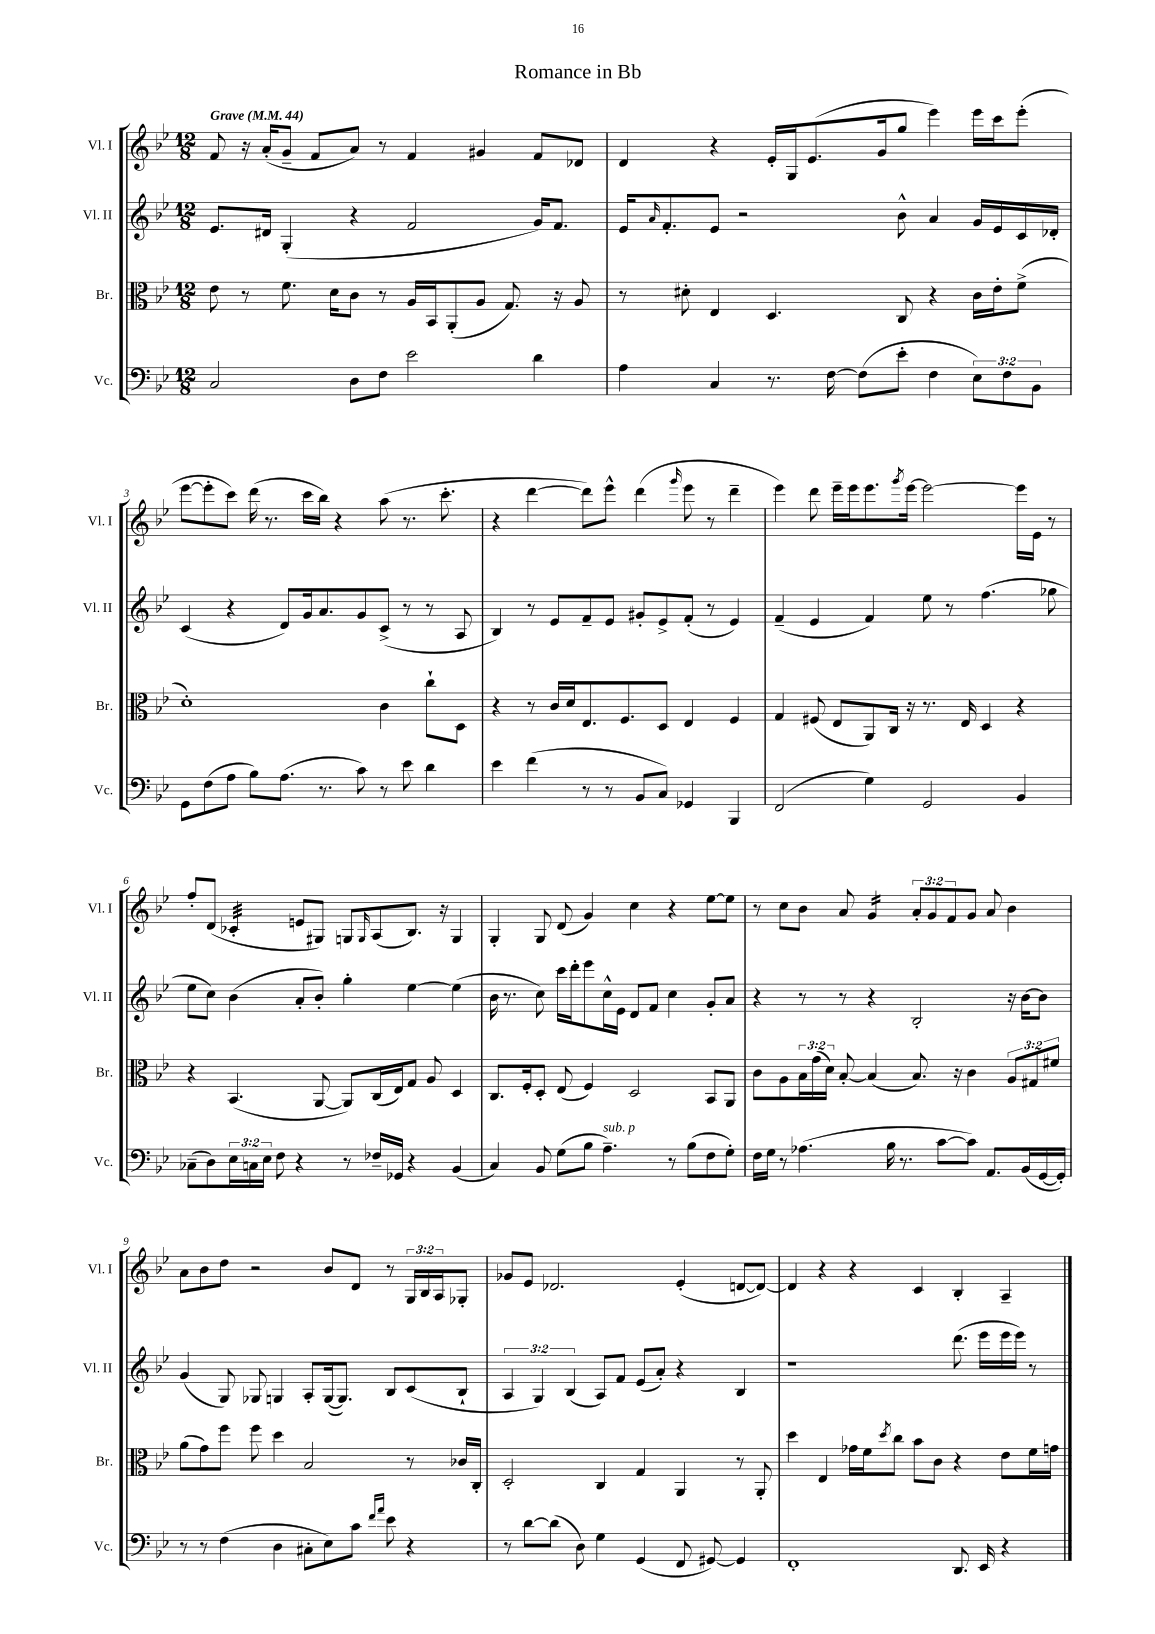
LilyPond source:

\header { title = "Romance in Bb" }
<<
\new StaffGroup <<
\new Staff = "s0" \with { instrumentName = "Vl. I" shortInstrumentName = "Vl. I" } {
    \clef treble \key bes \major \numericTimeSignature \time 12/8 \override Staff.TupletNumber.text = #tuplet-number::calc-fraction-text \tempo "Grave" 4 = 44
    f'8 r16 a'16-.( g'8-- f'8 a'8) r8 f'4 gis'4 f'8 des'8 |
    d'4 r4 ees'16-. g16 ees'8.( g'16 g''8 ees'''4) ees'''16 c'''16 ees'''8-.( |
    ees'''8~ ees'''8-. c'''8) d'''16( r8. c'''16 bes''16) r4 a''8( r8. c'''8.-. |
    r4 d'''4~ d'''8) ees'''8-^ d'''4( \grace { g'''16 } ees'''8 r8 d'''4-- |
    ees'''4) d'''8 ees'''16-- ees'''16 ees'''8. \acciaccatura { g'''8 } ees'''16~ ees'''2~ ees'''16 ees'16 r8 |
    f''8-. d'8( ces'4:32-. e'8 gis8) g8 \grace { g16 } a8( bes8.) r16 g4 |
    g4-. g8 d'8( g'4) c''4 r4 ees''8~ ees''8 |
    r8 c''8 bes'8 a'8 g'4:16 \tuplet 3/2 { a'8-. g'8 f'8 } g'8 a'8 bes'4 |
    a'8 bes'8 d''8 r2 bes'8 d'8 r8 \tuplet 3/2 { g16 bes16 a16 } ges8-. |
    ges'8 ees'8 des'2. ees'4-.( d'8~ d'8~) |
    d'4 r4 r4 c'4 bes4-. a4-- \bar "|." |
}
\new Staff = "s1" \with { instrumentName = "Vl. II" shortInstrumentName = "Vl. II" } {
    \clef treble \key bes \major \numericTimeSignature \time 12/8 \override Staff.TupletNumber.text = #tuplet-number::calc-fraction-text
    ees'8. dis'16 g4-.( r4 f'2 g'16) f'8. |
    ees'16 \grace { a'16 } f'8.-. ees'8 r2 bes'8-^ a'4 g'16 ees'16 c'16 des'16-. |
    c'4( r4 d'8) g'16 a'8. g'8 c'8->( r8 r8 a8 |
    bes4) r8 ees'8 f'8-- ees'8 gis'8-. ees'8-> f'8-.( r8 ees'4) |
    f'4--( ees'4 f'4) ees''8 r8 f''4.( ges''8 |
    ees''8 c''8) bes'4( a'8-. bes'8-.) g''4-. ees''4~ ees''4( |
    bes'16 r8. c''8) c'''16 d'''16-. ees'''8 c''16-^ ees'16 d'8 f'8 c''4 g'8-. a'8 |
    r4 r8 r8 r4 bes2-. r16 bes'16~ bes'8 |
    g'4( g8) ges8 g4 a8-. g16~( g8.) bes8 c'8( bes8-! |
    \tuplet 3/2 { a4 g4) bes4( } a8) f'8 ees'8( a'8-.) r4 bes4 |
    r1 d'''8.( ees'''16 ees'''16 ees'''16) r8 \bar "|." |
}
\new Staff = "s2" \with { instrumentName = "Br." shortInstrumentName = "Br." } {
    \clef alto \key bes \major \numericTimeSignature \time 12/8 \override Staff.TupletNumber.text = #tuplet-number::calc-fraction-text
    ees'8 r8 f'8. d'16 c'8 r8 a16 bes,16 a,8-.( a8 g8.) r16 a8 |
    r8 dis'8-. ees4 d4. c8 r4 c'16 ees'16-. f'8->( |
    d'1-.) c'4 c''8-! d8 |
    r4 r8 c'16 d'16 ees8. f8. d8 ees4 f4 |
    g4 fis8( ees8 a,8) c16 r16 r8. ees16 d4 r4 |
    r4 bes,4.( a,8~ a,8) c16( ees16) g8 a8 d4 |
    c8. f16-. d8-. ees8( f4) d2 bes,8 a,8 |
    c'8 a8 \tuplet 3/2 { bes16 g'16( d'16) } bes8~-. bes4( bes8.) r16 c'4 \tuplet 3/2 { a8 gis8 fis'8 } |
    a'8( g'8) f''8 f''8 d''4 bes2 r8 ces'16 c16-. |
    d2-. c4 g4 a,4 r8 a,8-. |
    d''4 ees4 ges'16 f'16 \acciaccatura { d''8 } c''8 bes'8 c'8 r4 ees'8 f'16 g'16 \bar "|." |
}
\new Staff = "s3" \with { instrumentName = "Vc." shortInstrumentName = "Vc." } {
    \clef bass \key bes \major \numericTimeSignature \time 12/8 \override Staff.TupletNumber.text = #tuplet-number::calc-fraction-text
    c2 d8 f8 ees'2 d'4 |
    a4 c4 r8. f16~ f8( ees'8-. f4 \tuplet 3/2 { ees8) f8 bes,8 } |
    g,8 f8( a8 bes8) a8.( r8. c'8) r8 ees'8 d'4 |
    ees'4 f'4( r8 r8 bes,8 c8) ges,4 bes,,4 |
    f,2( g4) g,2 bes,4 |
    ces8--( d8) \tuplet 3/2 { ees16 c16 ees16 } f8 r4 r8 fes16-- ges,16 r4 bes,4( |
    c4) bes,8 g8( bes8 a4.--^\markup { \italic "sub. p" }) r8 bes8( f8 g8-.) |
    f16 g16 r8 aes4.( bes16 r8. c'8~ c'8) a,8. bes,16( g,16~ g,16-.) |
    r8 r8 f4( d4 cis8-. ees8) c'8 \grace { f'16 a'16 } ees'8 r4 |
    r8 d'8~ d'8( d8) g4 g,4( f,8 gis,8~) gis,4 |
    f,1-. d,8. ees,16 r4 \bar "|." |
}
>>
>>
